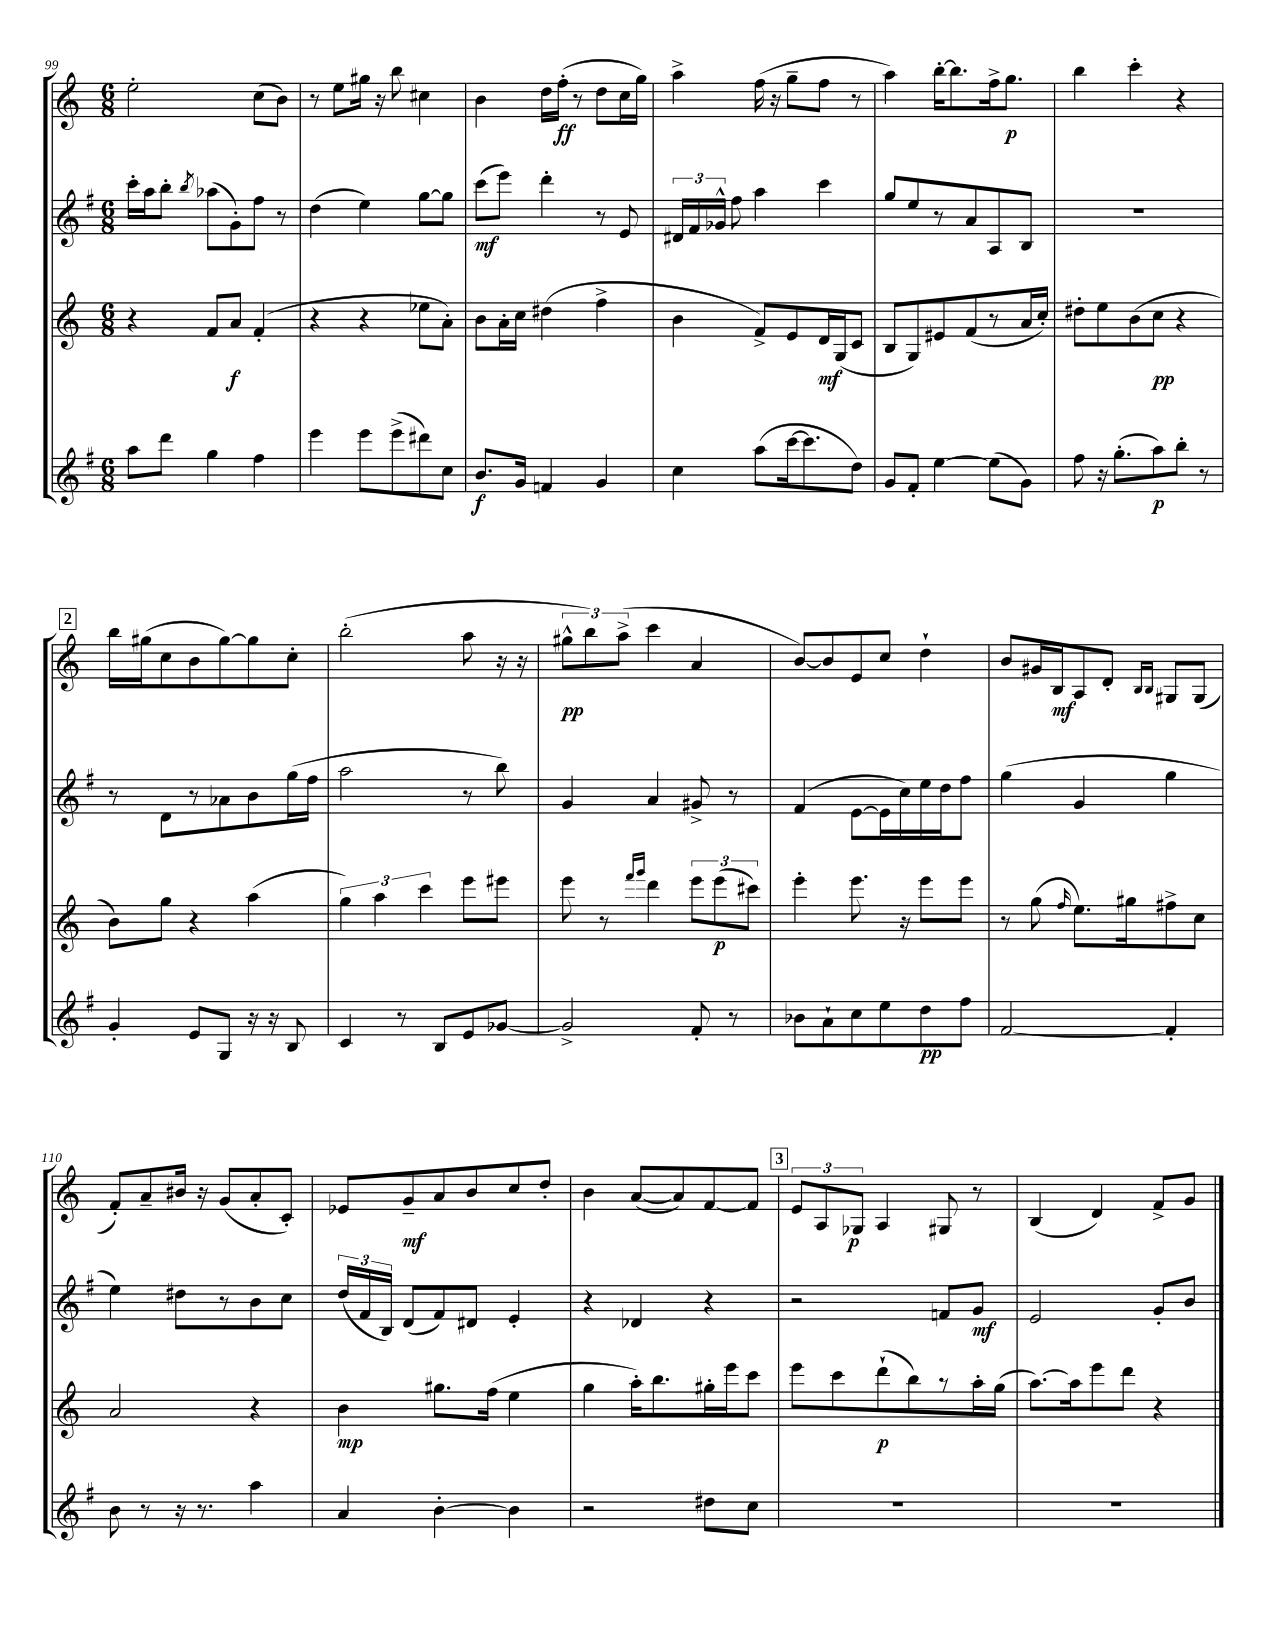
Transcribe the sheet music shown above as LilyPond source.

<<
\new StaffGroup <<
\new Staff = "s0" {
    \clef treble \key c \major \numericTimeSignature \time 6/8
    \autoBeamOff e''2-. c''8[( b'8]) |
    r8 e''8[ gis''16] r16 b''8 cis''4 |
    b'4 d''16[ f''16]-.\ff( r8 d''8[ c''16 g''16]) |
    a''4-> f''16( r16 g''8[-- f''8] r8 |
    a''4) b''16[~-. b''8. f''16-> g''8.]\p |
    b''4 c'''4-. r4 |
    \mark \markup { \box "2" } b''16[ gis''16( c''8 b'8 gis''8~) gis''8 c''8]-. |
    b''2-.( a''8 r16 r16 |
    \tuplet 3/2 { gis''8[-^\pp b''8) a''8]->( } c'''4 a'4 |
    b'8[~) b'8 e'8 c''8] d''4-! |
    b'8[ gis'16 b16\mf a8 d'8]-. \grace { b16[ b16] } gis8[ gis8]( |
    f'8[-.) a'8-- bis'16] r16 g'8[( a'8-. c'8]-.) |
    ees'8[ g'8--\mf a'8 b'8 c''8 d''8]-. |
    b'4 a'8[~( a'8) f'8~ f'8] |
    \mark \markup { \box "3" } \tuplet 3/2 { e'8[ a8 ges8]\p } a4 gis8 r8 |
    b4( d'4) f'8[-> g'8] \bar "|." |
}
\new Staff = "s1" {
    \clef treble \key g \major \numericTimeSignature \time 6/8
    \autoBeamOff c'''16[-. a''16 b''8]-. \acciaccatura { b''8 } aes''8[( g'8-.) fis''8] r8 |
    d''4( e''4) g''8[~ g''8] |
    c'''8[\mf( e'''8]) d'''4-. r8 e'8 |
    \tuplet 3/2 { dis'16[ fis'16 ges'16]-^ } fis''8 a''4 c'''4 |
    g''8[ e''8 r8 a'8 a8 b8] |
    R2. |
    \mark \markup { \box "2" } r8 d'8[ r8 aes'8 b'8 g''16( fis''16] |
    a''2 r8 b''8) |
    g'4 a'4 gis'8-> r8 |
    fis'4( e'8[~ e'16 c''16) e''16 d''16 fis''8] |
    g''4( g'4 g''4 |
    e''4) dis''8[ r8 b'8 c''8] |
    \tuplet 3/2 { d''16[( fis'16 b16]) } d'8[( fis'8) dis'8] e'4-. |
    r4 des'4 r4 |
    \mark \markup { \box "3" } r2 f'8[ g'8]\mf |
    e'2 g'8[-. b'8] \bar "|." |
}
\new Staff = "s2" {
    \clef treble \key c \major \numericTimeSignature \time 6/8
    \autoBeamOff r4 f'8[ a'8]\f f'4-.( |
    r4 r4 ees''8[ a'8]-.) |
    b'8[ a'16-. c''16] dis''4( f''4-> |
    b'4 f'8[->) e'8 d'16\mf g16( c'8] |
    b8[ g8) eis'8 f'8( r8 a'16 c''16]-.) |
    dis''8[-. e''8 b'8( c''8]\pp r4 |
    \mark \markup { \box "2" } b'8[) g''8] r4 a''4( |
    \tuplet 3/2 { g''4) a''4 c'''4 } e'''8[ eis'''8] |
    e'''8 r8 \grace { f'''16[ g'''16] } d'''4 \tuplet 3/2 { e'''8[ e'''8\p( cis'''8]) } |
    e'''4-. e'''8. r16 e'''8[ e'''8] |
    r8 g''8( \grace { f''16 } e''8.[) gis''16 fis''8-> c''8] |
    a'2 r4 |
    b'4\mp gis''8.[ f''16]( e''4 |
    g''4 a''16[-.) b''8. gis''16-. e'''16 c'''8] |
    \mark \markup { \box "3" } e'''8[ c'''8 d'''8-!\p( b''8) r8 a''16-. g''16]( |
    a''8.[~) a''16 e'''8 d'''8] r4 \bar "|." |
}
\new Staff = "s3" {
    \clef treble \key g \major \numericTimeSignature \time 6/8
    \autoBeamOff a''8[ d'''8] g''4 fis''4 |
    e'''4 e'''8[ e'''8->( dis'''8) c''8] |
    b'8.[\f g'16] f'4 g'4 |
    c''4 a''8[( c'''16~ c'''8. d''8]) |
    g'8[ fis'8]-. e''4~ e''8[( g'8]) |
    fis''8 r16 g''8.[-.( a''8\p) b''8]-. r8 |
    \mark \markup { \box "2" } g'4-. e'8[ g8] r16 r16 b8 |
    c'4 r8 b8[ e'8 ges'8]~ |
    ges'2-> fis'8-. r8 |
    bes'8[ a'8-! c''8 e''8 d''8\pp fis''8] |
    fis'2~ fis'4-. |
    b'8 r8 r16 r8. a''4 |
    a'4 b'4~-. b'4 |
    r2 dis''8[ c''8] |
    \mark \markup { \box "3" } R2. |
    R2. \bar "|." |
}
>>
>>
\layout { \context { \Score currentBarNumber = #99 } }
